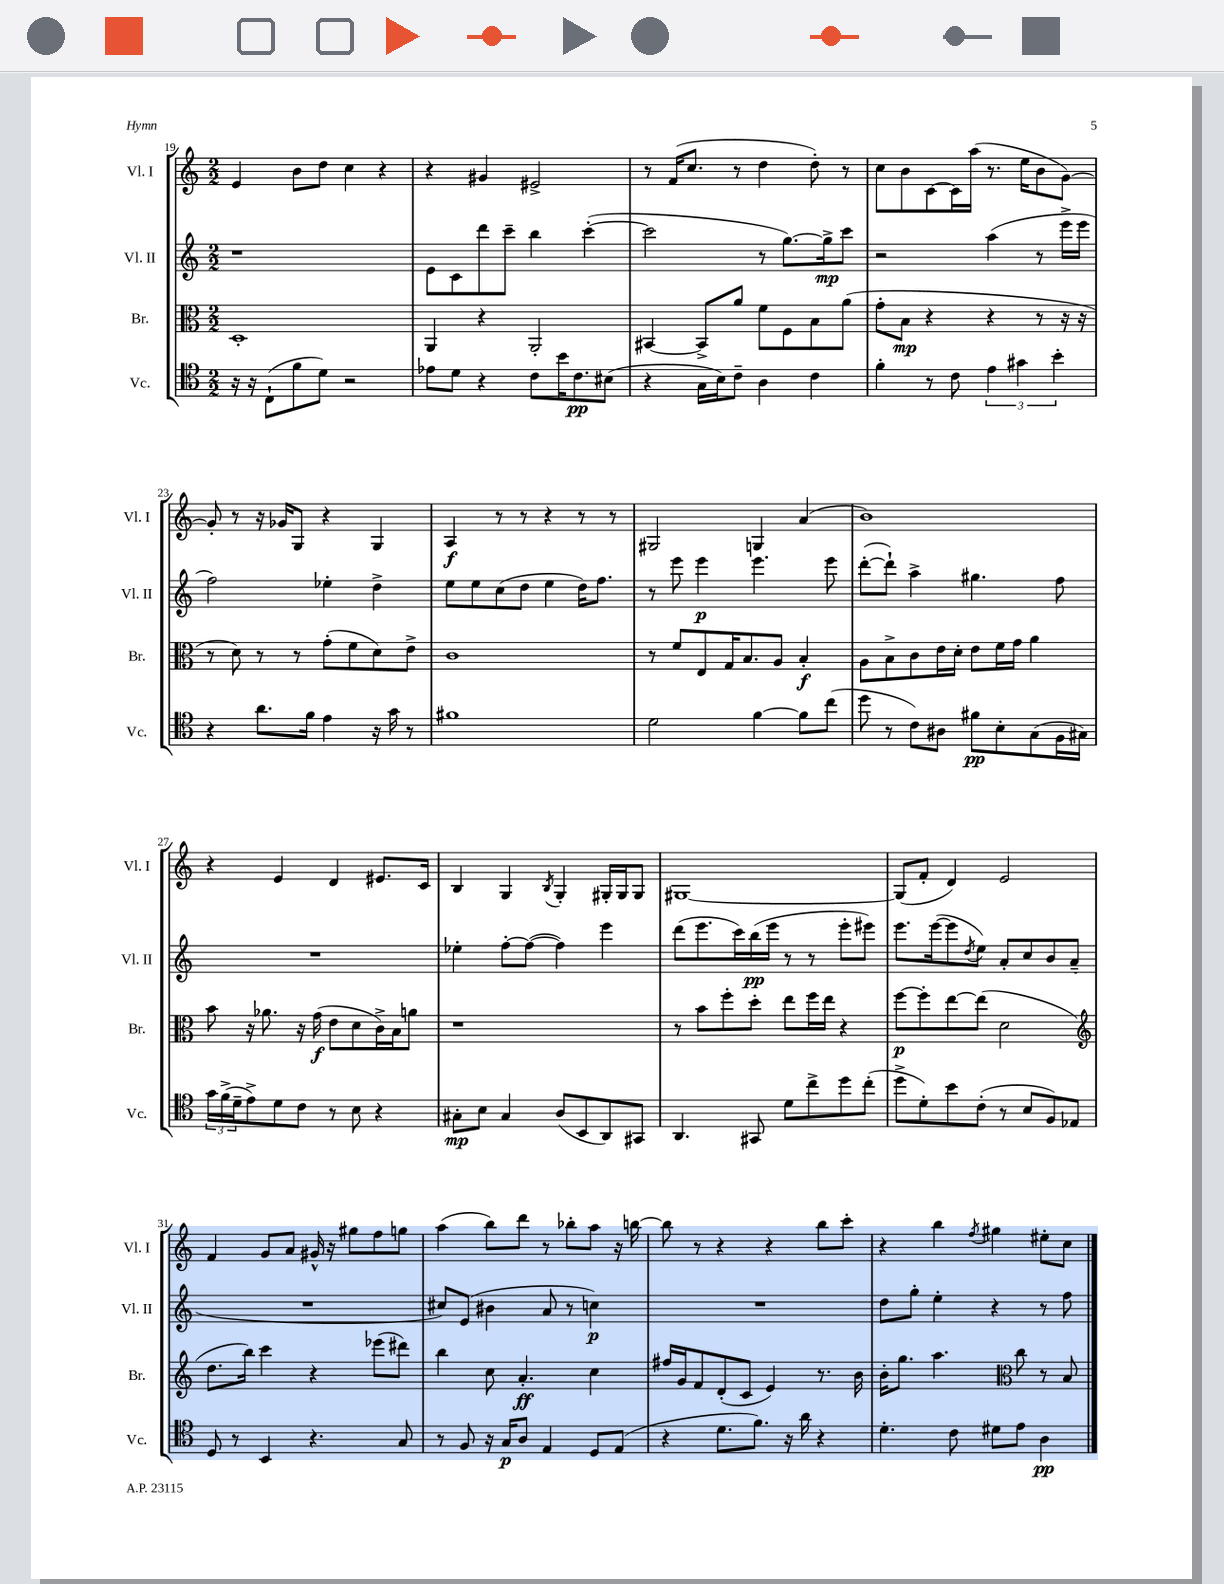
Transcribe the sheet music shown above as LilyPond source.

<<
\new StaffGroup <<
\new Staff = "s0" \with { instrumentName = "Vl. I" shortInstrumentName = "Vl. I" } {
    \clef treble \key c \major \numericTimeSignature \time 2/2
    e'4 b'8 d''8 c''4 r4 |
    r4 gis'4 eis'2-> |
    r8 f'16( c''8. r8 d''4 d''8-.) r8 |
    c''8 b'8 c'8~ c'16 a''16( r8. e''16 b'8 g'8~) |
    g'8-. r8 r16 ges'16 g8 r4 g4 |
    a4\f r8 r8 r4 r8 r8 |
    gis2 g4 a'4( |
    b'1) |
    r4 e'4 d'4 eis'8. c'16 |
    b4 g4 \acciaccatura { b8 } g4-. gis16-. gis16 gis8 |
    gis1~ |
    gis8( f'8-. d'4) e'2 |
    f'4 g'8 a'8 gis'16-^ r16 gis''8 f''8 g''8 |
    a''4( b''8) d'''8 r8 bes''8-. a''8 r16 b''16~ |
    b''8 r8 r4 r4 b''8 c'''8-. |
    r4 b''4 \acciaccatura { f''8 } gis''4 eis''8-. c''8 \bar "|." |
}
\new Staff = "s1" \with { instrumentName = "Vl. II" shortInstrumentName = "Vl. II" } {
    \clef treble \key c \major \numericTimeSignature \time 2/2
    r1 |
    e'8 c'8 d'''8 c'''8-- b''4 c'''4~-.( |
    c'''2 r8 g''8.~) g''16->\mp c'''8 |
    r2 a''4( r8 e'''16-> e'''16 |
    f''2) ees''4-. d''4-> |
    e''8 e''8 c''8( d''8 e''4 d''16) f''8. |
    r8 e'''8 e'''4\p e'''4. e'''8 |
    d'''8~-.( d'''8-!) a''4-> gis''4. f''8 |
    R1 |
    ees''4-. f''8~-. f''8~( f''4) e'''4 |
    d'''8( e'''8. c'''16) b''16\pp( e'''16 r8 r8 e'''8-. eis'''8) |
    e'''8. e'''16~( e'''8 \acciaccatura { d''8 } e''8) a'8-. c''8 b'8 a'8--( |
    R1 |
    cis''8) e'8( bis'4 a'8 r8 c''4\p) |
    R1 |
    d''8 g''8-. e''4-. r4 r8 f''8 \bar "|." |
}
\new Staff = "s2" \with { instrumentName = "Br." shortInstrumentName = "Br." } {
    \clef alto \key c \major \numericTimeSignature \time 2/2
    d1-. |
    a,4 r4 a,2-. |
    bis,4~ bis,8-> a'8 f'8 f8 b8 a'8( |
    g'8-. b8\mp r4 r4 r8 r16 r16 |
    r8 d'8) r8 r8 g'8-.( f'8 d'8) e'8-> |
    c'1 |
    r8 f'8 e8 g16 b8. a8 b4-.\f |
    a8 b8-> c'8 e'16 d'16-. e'8 f'16 g'16 a'4 |
    b'8 r16 aes'8. r16 g'16\f( e'8 d'8 c'16->) b16 a'8 |
    r1 |
    r8 b'8 f''8-. d''8-. e''8 f''16 e''16 r4 |
    f''8~\p f''8-. e''8~ e''8( d'2 |
    \clef treble d''8. b''16) c'''4 r4 ees'''8( dis'''8) |
    b''4 c''8 a'4.-.\ff c''4 |
    fis''16 g'16 f'8 d'8-.( c'8 e'4) r8. b'16 |
    b'16-. g''8. a''4. \clef alto c''8 r8 b8 \bar "|." |
}
\new Staff = "s3" \with { instrumentName = "Vc." shortInstrumentName = "Vc." } {
    \clef tenor \key c \major \numericTimeSignature \time 2/2
    r16 r16 c8-!( f'8 d'8) r2 |
    ees'8 d'8 r4 c'8 b'16 c'8.\pp bis8( |
    r4 g16 b16) c'8-- a4 c'4 |
    f'4-. r8 c'8 \tuplet 3/2 { e'4 gis'4 b'4-. } |
    r4 a'8. f'16 e'4 r16 g'16 r8 |
    fis'1 |
    d'2 f'4~ f'8 c''8( |
    d''8 r8 c'8) ais8 fis'8\pp b8-. g8( f16 gis16) |
    \tuplet 3/2 { g'16 f'16->( d'16-- } e'8->) d'8 c'8 r8 b8 r4 |
    gis8-.\mp b8 gis4 a8( b,8 a,8) gis,8 |
    a,4. gis,8 d'8 c''8-> d''8 c''8-.( |
    d''8-> d'8-.) b'8 c'8-.( r8 b8 f8) ees8 |
    d8 r8 b,4 r4. g8 |
    r8 f8 r16 g16\p a8 e4 d8 e8( |
    r4 d'8. f'8.) r16 a'16 r4 |
    d'4.-. c'8 dis'8 e'8 a4\pp \bar "|." |
}
>>
>>
\layout { \context { \Score currentBarNumber = #19 } }
